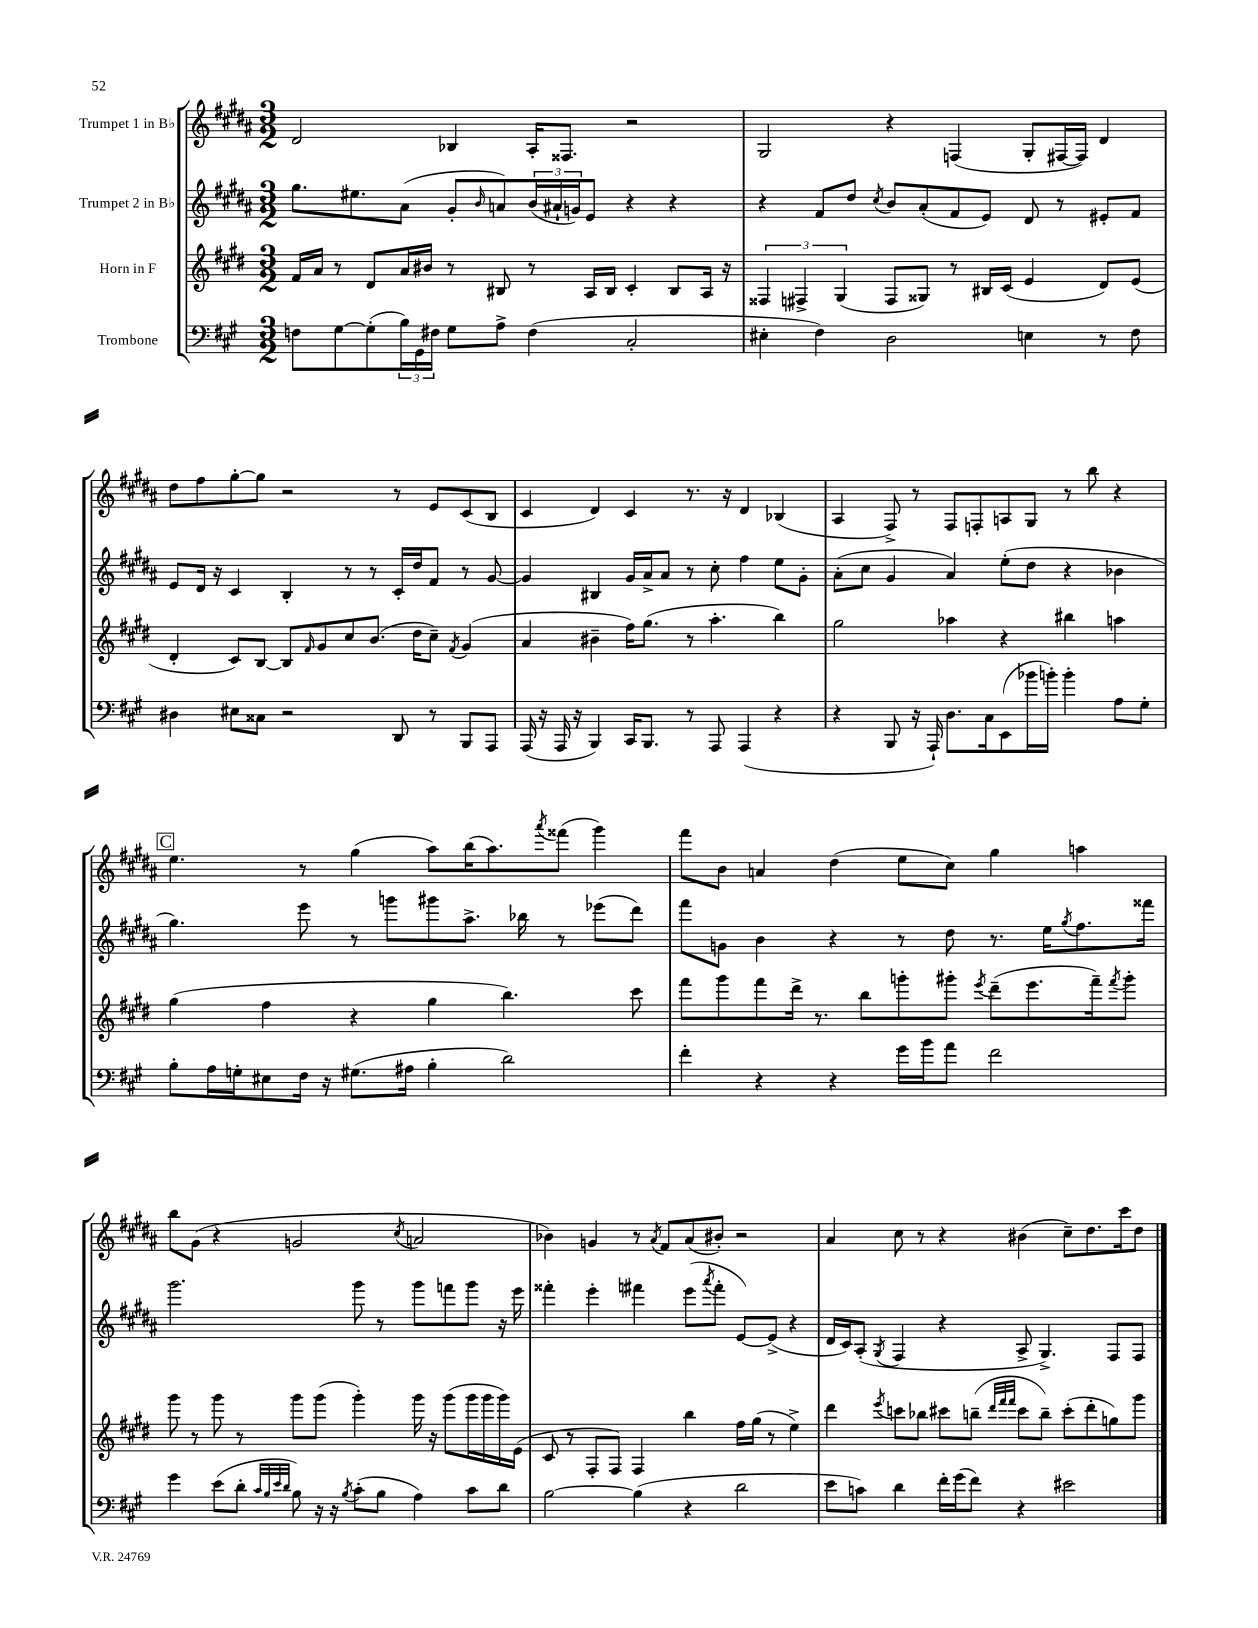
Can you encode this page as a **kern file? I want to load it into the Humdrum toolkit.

**kern	**kern	**kern	**kern
*part4	*part3	*part2	*part1
*staff4	*staff3	*staff2	*staff1
*I"Trombone	*I"Horn in F	*I"Trumpet 2 in B♭	*I"Trumpet 1 in B♭
*clefF4	*clefG2	*clefG2	*clefG2
*k[f#c#g#]	*k[f#c#g#d#]	*k[f#c#g#d#a#]	*k[f#c#g#d#a#]
*M3/2	*M3/2	*M3/2	*M3/2
=15	=15	=15	=15
8Fn\L	16f#/LL	8.gg#\L	2d#/
.	16a/JJ	.	.
[8G#\	8r	.	.
.	.	8.ee#X\	.
(8G#'\]	8d#/L	.	.
24B\L)	16a/L	(8a#\J	.
24GG#\	.	.	.
.	16b#X/JJ	.	.
24F#X\JJ	.	.	.
8G#\L	8r	8g#'/L	4B-X/
.	.	16qqb/	.
8A^\J	8B#X/	8an/)	.
(4F#\	8r	(24b/L	16A#'/KL
.	.	24a#X`/	.
.	.	.	8.F##X/J
.	.	24gn/J)	.
.	16A/LL	8e/J	.
.	16B#/JJ	.	.
2C#'/	4c#'/	4r	2r
.	8B#/L	4r	.
.	16A/Jk	.	.
.	16r	.	.
=16	=16	=16	=16
4E#X'\	6F##X/	4r	2G#/
.	6F#X^/	.	.
4F#\)	.	8f#/L	.
.	(6G#/	.	.
.	.	8dd#/J	.
.	.	8qcc#/	.
2D\	8F#/L	8b/L	4r
.	8G##X/J)	(8a#'/	.
.	8r	8f#/	(4Fn/
.	16B#X/LL	8e/J)	.
.	(16c#/JJ	.	.
4En\	4e/	8d#/	8G#'/L
.	.	8r	[16F#X/L
.	.	.	16F#/JJ])
8r	8d#/L)	8e#X'/L	4d#/
8F#\	(8e/J	8f#/J	.
!!LO:LB:g=z
=17	=17	=17	=17
4D#X\	4d#'/	8e/L	8dd#\L
.	.	16d#/Jk	8ff#\
.	.	16r	.
8E#X\L	8c#/L)	4c#/	[8gg#'\
8C##X\J	[8B/J	.	8gg#\J]
2r	8B/L]	4B'/	2r
.	16qqf#/	.	.
.	8g#/	.	.
.	8cc#/	8r	.
.	(8.b/J	8r	.
8DD/	.	16c#'/LL	8r
.	16dd#\KL	16dd#/J	.
8r	8cc#~\J)	8f#/J	8e/L
.	8qf#/	.	.
8BBB/L	(4g#/	8r	(8c#/
8AAA/J	.	[8g#/	8B/J
=18	=18	=18	=18
(16AAA/	4a/	4g#/]	4c#/
16r	.	.	.
16AAA/	.	.	.
16r	.	.	.
4BBB/)	4b#X~\	4B#X/	4d#/)
16CC#/KL	16ff#\KL)	16g#/LL	4c#/
8.BBB/J	(8.gg#\J	16a#^/J	.
.	.	8a#/J	.
8r	8r	8r	8.r
8AAA/	4.aa'\	8cc#'\	.
.	.	.	16r
(4AAA/	.	4ff#\	4d#/
4r	4bb\)	8ee\L	(4B-X/
.	.	8g#'\J	.
=19	=19	=19	=19
4r	2gg#\	(8a#'\L	4A#/
.	.	8cc#\J	.
8BBB/	.	4g#/	8F#^/)
16r	.	.	8r
16AAA`/)	.	.	.
8.D\L	4aa-X\	4a#/)	8F#/L
.	.	.	8Fn'/
16C#\k	.	.	.
(8EE\	4r	(8ee'\L	8An/
16b-X\L	.	8dd#\J	8G#/J
16bn'\JJ)	.	.	.
4b'\	4bb#X\	4r	8r
.	.	.	8bb\
8A\L	4aan\	4b-X\	4r
8G#'\J	.	.	.
!!LO:LB:g=z
!!LO:REH:place=s1:t=C
=20	=20	=20	=20
8B'\L	(4gg#\	4.gg#\)	4.ee\
16A\L	.	.	.
16Gn'\J	.	.	.
8E#X\	4ff#\	.	.
16F#\Jk	.	8eee\	8r
16r	.	.	.
(8.G#X\L	4r	8r	(4gg#\
.	.	8gggn\L	.
16A#X\Jk	.	.	.
4B'\	4gg#\	8ggg#X\	8aa#\L)
.	.	8.aa#^\J	(16bb\K
.	.	.	8.aa#\)
2d\)	4.bb\)	.	.
.	.	16bb-X\	.
.	.	.	8qaaa#/
.	.	8r	(8fff##X\J
.	.	(8eee-X\L	4ggg#\)
.	8ccc#\	8ddd#\J)	.
=21	=21	=21	=21
4f#'\	8fff#\L	8fff#\L	8fff#\L
.	8ggg#\	8gn\J	8b\J
4r	8fff#\	4b\	4an/
.	16ddd#^\Jk	.	.
.	8.r	.	.
4r	.	4r	(4dd#\
.	8bb\L	.	.
16g#\LL	8gggn'\	8r	8ee\L
16b\J	.	.	.
8a\J	8ggg#X'\J	8dd#\	8cc#\J)
.	8qeee/	.	.
2f#\	(8ddd#~\L	8.r	4gg#\
.	8.eee\	.	.
.	.	16ee\KL	.
.	.	8qgg#/	.
.	.	8.ff#\	4aan\
.	16fff#~\k)	.	.
.	8qfff#/	.	.
.	8ggg#'\J	.	.
.	.	16fff##X\Jk	.
!!LO:LB:g=z
=22	=22	=22	=22
4g#\	8ggg#\	2.ggg#\	8bb\L
.	8r	.	(8g#\J
(8e\L	8ggg#\	.	4r
8d'\J	8r	.	.
32qqc#/LLL	.	.	.
32qqB/	.	.	.
32qqe/	.	.	.
32qqd/JJJ	.	.	.
8B\)	8ggg#\L	.	2gn/
16r	(8ggg#\J	.	.
16r	.	.	.
8qB/	.	.	.
(8c#'\L	4ggg#'\)	8ggg#\	.
8B\J	.	8r	.
.	.	.	8qcc#/
4A\)	16ggg#\	8ggg#\L	2an/
.	16r	.	.
.	(8ggg#\L	8fffn\	.
8c#\L	16ggg#\L	8ggg#\J	.
.	16ggg#\	.	.
8d\J	16ggg#\)	16r	.
.	(16e\JJ	16eee\	.
=23	=23	=23	=23
[2B\	8c#/	4fff##X'\	4b-X\)
.	8r	.	.
.	8F#'/L	4eee'\	4gn/
.	8F#/J)	.	.
(4B\]	4F#/	4fff#X\	8r
.	.	.	8qa#/
.	.	.	8f#/L
4r	4bb\	(8eee\L	(8a#/
.	.	8qaaa#/	.
.	.	8fff#'\J	8b#X'/J)
2d\	16ff#\LL	[8e/L)	2r
.	(16gg#\JJ	.	.
.	8r	(8e^/J]	.
.	4ee^\)	4r	.
=24	=24	=24	=24
8e\L	4ddd#\	16d#/LL	4a#/
.	.	16c#/J)	.
8cn\J)	.	(8A#'/J	.
.	8qeee/	8qG#/	.
4d\	8cccn\L	4F#/	8cc#\
.	8bb-X\J	.	8r
16f#'\LL	8ccc#X\L	4r	4r
(16g#\J	.	.	.
8f#\J)	(8bbn~\J	.	.
.	32qqddd#/LLL	.	.
.	32qqfff#/	.	.
.	32qqfff#/JJJ	.	.
4r	8ccc#\L	8A#^/	(4b#X\
.	8bb~\J)	4.G#^/)	.
2e#X\	(8ccc#'\L	.	8cc#~\L)
.	8ddd#'\	.	8.dd#\
.	8ggn\)	8F#/L	.
.	.	.	16ccc#\k
.	8ggg#\J	8F#/J	8dd#\J
==	==	==	==
*-	*-	*-	*-
